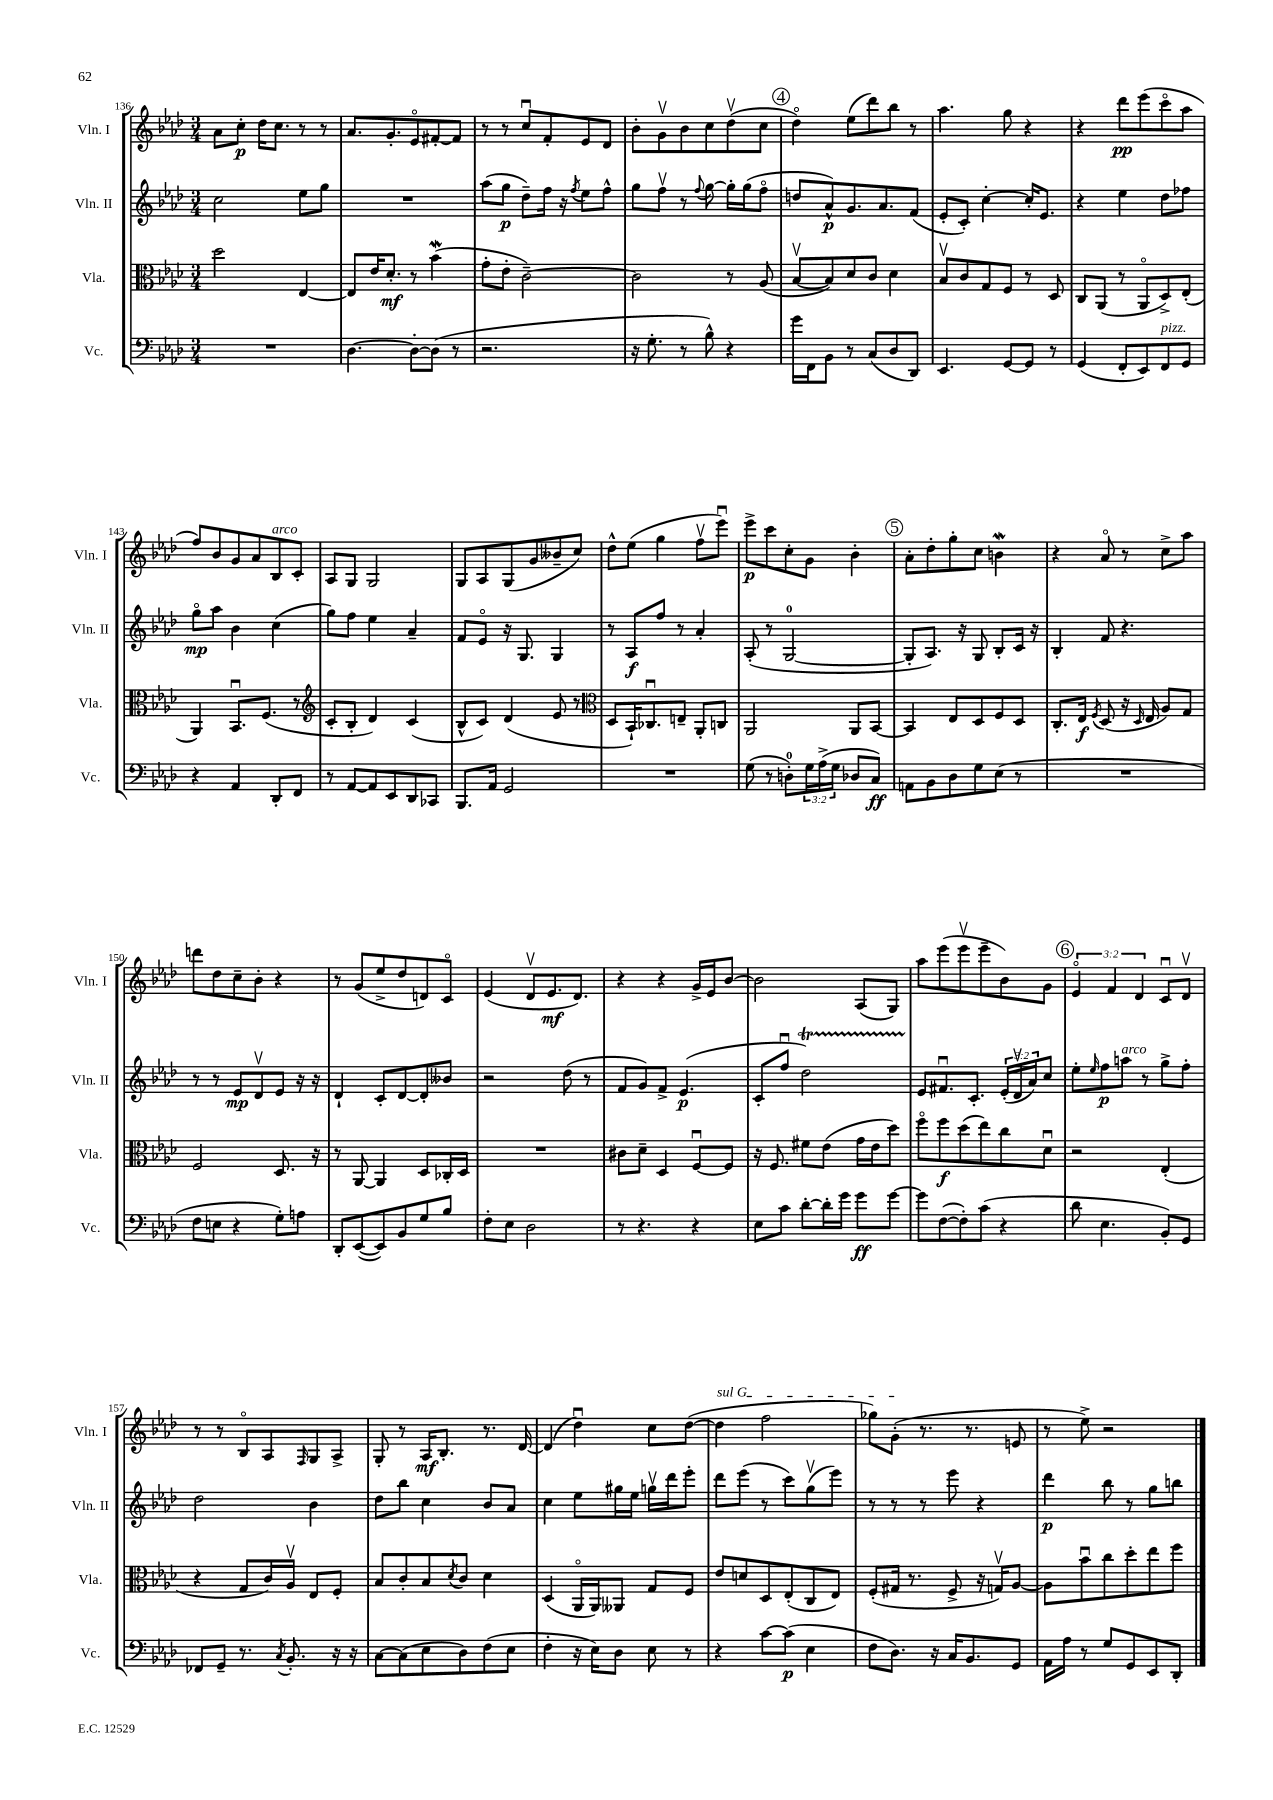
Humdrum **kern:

**kern	**kern	**kern	**kern
*staff4	*staff3	*staff2	*staff1
*clefF4	*clefC3	*clefG2	*clefG2
*k[b-e-a-d-]	*k[b-e-a-d-]	*k[b-e-a-d-]	*k[b-e-a-d-]
*M3/4	*M3/4	*M3/4	*M3/4
2.r	2dd-	2cc	8a-
.	.	.	8cc'
.	.	.	16dd-
.	.	.	8.cc
.	[4E-	8ee-	8r
.	.	8gg	8r
=	=	=	=
[4.D-	8E-]	2.r	8.a-
.	16e-	.	.
.	8.d-'	.	8.g'
8D-'_	8r	.	8e-o
(8D-]	(4b-	.	[8f#'
8r	.	.	8f#]
=	=	=	=
2.r	8g'	(8aa-	8r
.	8e-'	8gg	8r
.	[2c~)	8dd-~)	8ccu
.	.	16ff	8f'
.	.	16r	.
.	.	8qff	.
.	.	8ee-	8e-
.	.	8ff^^	8d-
=	=	=	=
16r	2c]	8gg	8b-'
8.G'	.	.	.
.	.	8ffv	8gv
8r	.	8r	8b-
.	.	8qqff	.
8B-^^)	.	[8gg	8cc
4r	8r	16gg']	(8dd-v
.	.	(16gg	.
.	(8A-	8ffo	8cc
=	=	=	=
16g	[8B-v	8dd	4dd-o)
16FF	.	.	.
8BB-	8B-])	8a-^^)	.
8r	8d-	8.g	(8ee-
(8C	8c	.	8ddd-)
.	.	8.a-	.
8D-	4d-	.	8bb-
8DD-)	.	(8f	8r
=	=	=	=
4.EE-	8B-v	8e-'	4.aa-
.	8c	8c')	.
.	8G	[4cc'	.
[8GG	8F	.	8gg
8GG]	8r	16cc']	4r
.	.	8.e-	.
8r	8D-	.	.
=	=	=	=
(4GG	8C	4r	4r
.	(8AA-	.	.
8FF'	8r	4ee-	8ddd-
8EE-)	8AA-o	.	(8eee-
8FF	8D-^)	8dd-	8ccco
8GG	(8E-'	8ff-	8aa-
=	=	=	=
4r	4AA-)	8ggo	8ff)
.	.	8aa-	8b-
4AA-	8.BB-u	4b-	8g
.	.	.	8a-
.	(8.F	.	.
8DD-'	.	(4cc	8B-
8FF	8r	.	8c'
=	=	=	=
*	*clefG2	*	*
8r	8c'	8gg)	8A-
[8AA-	8B-'	8ff	8G
8AA-]	4d-)	4ee-	2G
8EE-	.	.	.
8DD-	(4c	4a-~	.
8CC-	.	.	.
=	=	=	=
8.BBB-	8B-^^	8f	8G
.	8c)	8e-o	8A-
16AA-	.	.	.
2GG	(4d-	16r	(8G
.	.	8.G	.
.	.	.	8g
.	8e-	4G	8b--~
.	8r	.	8cc)
=	=	=	=
*	*clefC3	*	*
2.r	8D-	8r	8dd-^^
.	16BB-`)	8A-	(8ee-
.	8.C-u	.	.
.	.	8ff	4gg
.	8E~	8r	.
.	8AA-'	4a-'	8ffv
.	8C	.	8eee-u)
=	=	=	=
(8G	2AA-	(8A-'	8eee-^
8r	.	8r	8ccc
8D')	.	[2G	8cc'
24G	.	.	8g
(24A-^	.	.	.
24G	.	.	.
8D-	8AA-	.	4b-'
8C)	[8BB-	.	.
=	=	=	=
8AA	4BB-]	8G']	8a-'
8BB-	.	8.A-)	8dd-'
8D-	8E-	.	8gg'
.	.	16r	.
8G	8D-	8G	8cc
(8E-	8F	8B-'	4b
8r	8D-	16c	.
.	.	16r	.
=	=	=	=
2.r	8.C'	4B-'	4r
.	16E-	.	.
.	8qF	.	.
.	(8D-	8f	8a-o
.	16r	4.r	8r
.	16qqD-	.	.
.	16E-	.	.
.	8A-)	.	8cc^
.	8G	.	8aa-
=	=	=	=
8F	2F	8r	8ddd
8E	.	8r	8dd-
4r	.	8e-	8cc~
.	.	8d-v	8b-'
8G')	8.D-	8e-	4r
8A	.	16r	.
.	16r	16r	.
=	=	=	=
8DD-'	8r	4d-`	8r
([8EE-	[8AA-	.	(8g
8EE-])	4AA-]	8c'	8ee-^
8BB-	.	[8d-	8dd-
8G	8D-	8d-']	8d)
8B-	16C-'	8b--	8co
.	16D-	.	.
=	=	=	=
8F'	2.r	2r	(4e-
8E-	.	.	.
2D-	.	.	8d-v
.	.	.	8.e-
.	.	(8dd-	.
.	.	.	8.d-)
.	.	8r	.
=	=	=	=
8r	8c#	8f	4r
4.r	8d-~	8g)	.
.	4D-	8f^	4r
.	.	(4.e-	.
4r	[8Fu	.	16g^
.	.	.	16e-
.	8F]	.	[8b-
=	=	=	=
8E-	16r	8c'	2b-]
.	8.F	.	.
8c	.	8ffu	.
[8d-'	8f#	2dd-)	.
16d-']	(8e-	.	.
16g	.	.	.
8g	16g	.	(8A-
.	16e-	.	.
[8g	8dd-)	.	8G)
=	=	=	=
8g]	8ffo	8e-	8aa-
([8F	8ff	8.f#u	(8eee-
8F'])	(8dd-	.	8eee-v
.	.	8.c'	.
(8c	8ee-)	.	8eee-~
4r	8cc	(24e-'	8b-)
.	.	24d-v	.
.	.	24a-)	.
.	8d-u	8cc	8g
=	=	=	=
8d-	2r	8ee-'	6e-o
.	.	16qqee-	.
4.E-	.	8ff	.
.	.	.	6f
.	.	8aa	.
.	.	.	6d-
.	.	8r	.
8BB-')	(4E-'	8gg^	8cu
8GG	.	8ff'	8d-v
=	=	=	=
8FF-	4r	2dd-	8r
8GG~	.	.	8r
8.r	8G	.	8B-o
.	16c)	.	8A-
8qC	.	.	.
8.BB-'	16A-v	.	.
.	.	.	16qqF
.	8E-	4b-	8G
16r	8F'	.	8A-^
16r	.	.	.
=	=	=	=
[8C	8B-	8dd-	8G'
(8C]	8c'	8bb-	8r
8E-	8B-	4cc	16A-
.	.	.	8.B-'
.	8qd-	.	.
8D-)	8c	.	.
(8F	4d-	8b-	8.r
8E-	.	8a-	.
.	.	.	[16d-
=	=	=	=
4F'	(4D-	4cc	(4d-]
16r	16AA-o	8ee-	4dd-u)
16E-)	16AA-)	.	.
8D-	8AA--	16gg#	.
.	.	16ee-	.
8E-	8G	16ggv	8cc
.	.	16ddd-	.
8r	8F	8eee-'	([8dd-
=	=	=	=
4r	8e-	8ddd-	4dd-]
.	8d	(8eee-	.
[8c	8D-	8r	2ff
(8c]	(8E-'	8ccc)	.
4E-	8C	(8ggv	.
.	8E-)	8eee-)	.
=	=	=	=
8F	(8F'	8r	8gg-)
8.D-)	16G#	8r	(8g'
.	8.r	.	.
.	.	8r	8.r
16r	.	.	.
16C	8F^	8eee-	.
8.BB-	.	.	8.r
.	16r	4r	.
.	16Gv)	.	.
8GG	[8A-	.	8e
=	=	=	=
16AA-	8A-]	4ddd-	8r
16A-	.	.	.
8r	8b-u	.	8ee-^)
8G	8cc	8bb-	2r
8GG	8dd-'	8r	.
8EE-	8ee-	8gg	.
8DD-'	8ff	8bb	.
==	==	==	==
*-	*-	*-	*-
